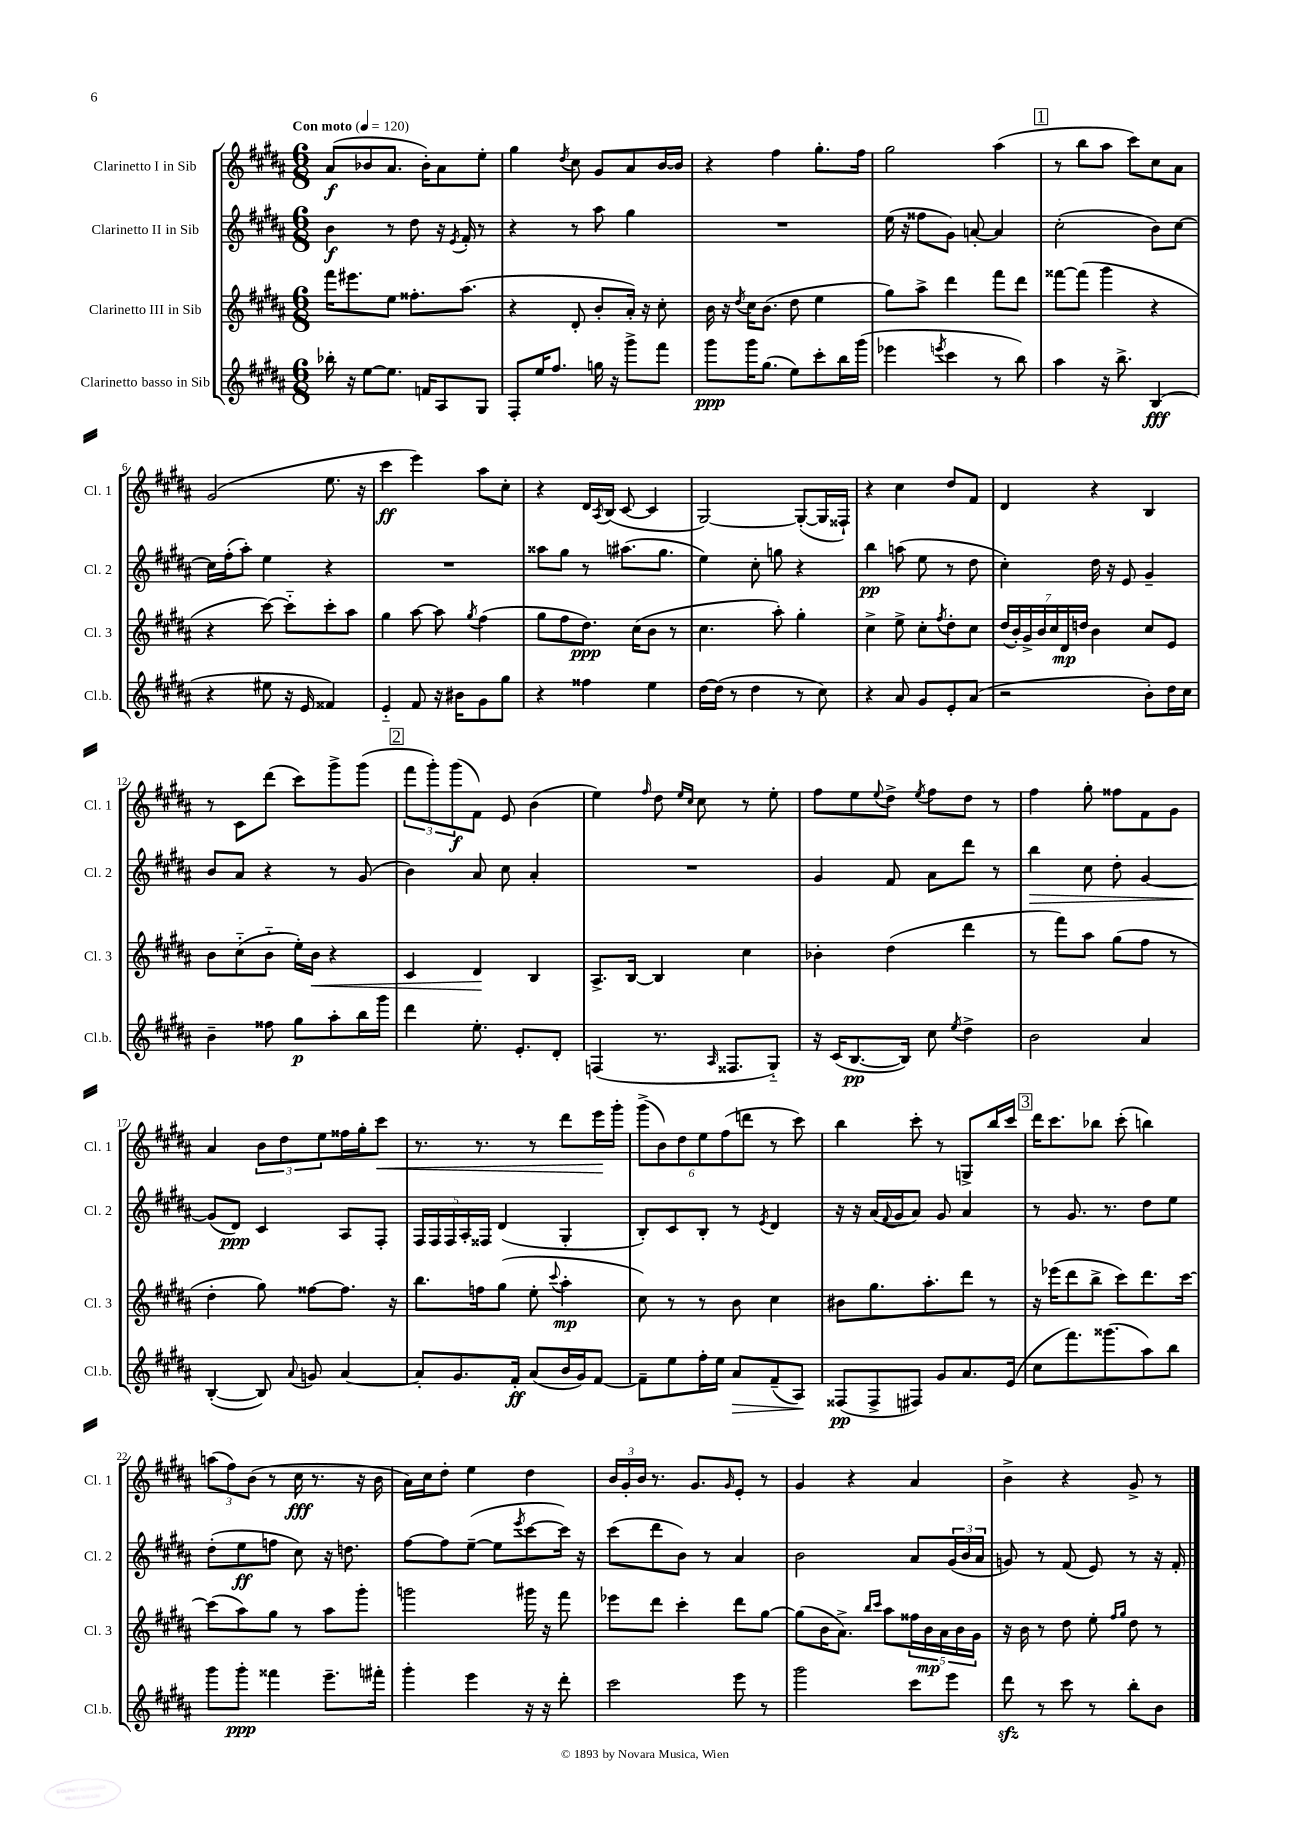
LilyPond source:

<<
\new StaffGroup <<
\new Staff = "s0" \with { instrumentName = "Clarinetto I in Sib" shortInstrumentName = "Cl. 1" } {
    \clef treble \key b \major \numericTimeSignature \time 6/8 \tempo "Con moto" 4 = 120
    ais'8\f( bes'8 ais'8. bes'16-.) ais'8 e''8-. |
    gis''4 \acciaccatura { dis''8 } cis''8 gis'8 ais'8 b'16~ b'16 |
    r4 fis''4 gis''8.-. fis''16 |
    gis''2 ais''4( |
    \mark \markup { \box "1" } r8 b''8 ais''8 cis'''8) cis''8 ais'8 |
    gis'2( e''8. r16 |
    cis'''4\ff e'''4) ais''8 cis''8-. |
    r4 dis'16 \acciaccatura { ais8 } b16( cis'8~ cis'4 |
    gis2~) gis8~-.( gis16 fisis16-!) |
    r4 cis''4 dis''8 fis'8 |
    dis'4 r4 b4 |
    r8 cis'8 dis'''8( cis'''8) gis'''8-> gis'''8( |
    \mark \markup { \box "2" } \tuplet 3/2 { fis'''8 gis'''8-.) gis'''8\f( } fis'8) e'8 b'4( |
    e''4) \grace { fis''16 } dis''8 \grace { e''16 cis''16 } cis''8 r8 e''8-. |
    fis''8 e''8 \appoggiatura { e''8 } dis''8-> \acciaccatura { e''8 } fis''8 dis''8 r8 |
    fis''4 gis''8-. fisis''8 fis'8 gis'8 |
    ais'4 \tuplet 3/2 { b'8 dis''8 e''8 } fisis''16 gis''16-. cis'''8\< |
    r8. r8. r8 dis'''8 e'''16\! gis'''16-. |
    \tuplet 6/4 { gis'''8->( b'8) dis''8 e''8 fis''8( d'''8 } r8 cis'''8) |
    b''4 cis'''8-. r8 g8-> b''16 cis'''16 |
    \mark \markup { \box "3" } dis'''16 cis'''8. bes''8 cis'''8-.( b''4) |
    \tuplet 3/2 { a''8( fis''8) b'8( } r8 cis''16\fff r8. r16 b'16 |
    ais'16) cis''16 dis''8-. e''4 dis''4 |
    \tuplet 3/2 { b'16 gis'16-. b'16 } r8. gis'8. \grace { gis'16 } e'8-. r8 |
    gis'4 r4 ais'4 |
    b'4-> r4 gis'8-> r8 \bar "|." |
}
\new Staff = "s1" \with { instrumentName = "Clarinetto II in Sib" shortInstrumentName = "Cl. 2" } {
    \clef treble \key b \major \numericTimeSignature \time 6/8
    b'4\f r8 dis''8 r16 \acciaccatura { e'8 } fis'16-. r8 |
    r4 r8 ais''8 gis''4 |
    R2. |
    e''16( r16 fisis''8 gis'8) a'8~-. a'4 |
    \mark \markup { \box "1" } cis''2-.( b'8) cis''8~ |
    cis''16 fis''16-.( ais''8-.) e''4 r4 |
    R2. |
    aisis''8 gis''8 r8 ais''8.( gis''8. |
    e''4) cis''8-. g''8 r4 |
    b''4\pp a''8( e''8 r8 dis''8 |
    cis''4-.) dis''16 r16 e'8 gis'4-- |
    b'8 ais'8 r4 r8 gis'8( |
    \mark \markup { \box "2" } b'4) ais'8 cis''8 ais'4-. |
    R2. |
    gis'4 fis'8 ais'8 dis'''8 r8 |
    b''4\> cis''8 dis''8-. gis'4~ |
    gis'8\!( dis'8\ppp) cis'4 ais8 fis8-. |
    \tuplet 5/4 { fis16 fis16 fis16 ais16-. fisis16 } dis'4( gis4-. |
    b8-.) cis'8 b8-. r8 \acciaccatura { e'8 } dis'4 |
    r16 r16 ais'16( \appoggiatura { fis'8 } gis'16 ais'8) gis'8 ais'4 |
    \mark \markup { \box "3" } r8 gis'8. r8. dis''8 e''8 |
    dis''8-.( e''8\ff f''8 cis''8) r16 d''8. |
    fis''8~ fis''8 e''8~--( e''8 \acciaccatura { e'''8 } cis'''8~ cis'''16) r16 |
    cis'''8( dis'''8 b'8) r8 ais'4 |
    b'2 ais'8 \tuplet 3/2 { gis'16( b'16 ais'16 } |
    g'8) r8 fis'8( e'8) r8 r16 fis'16-. \bar "|." |
}
\new Staff = "s2" \with { instrumentName = "Clarinetto III in Sib" shortInstrumentName = "Cl. 3" } {
    \clef treble \key b \major \numericTimeSignature \time 6/8
    fis'''16 eis'''8. e''8 fisis''8.-. ais''8.( |
    r4 dis'8-. b'8-. ais'16-.) r16 cis''8-. |
    b'16 r16 \acciaccatura { dis''8 } cis''16 b'8.( dis''8 e''4 |
    gis''8) ais''8-> dis'''4 fis'''8 dis'''8 |
    \mark \markup { \box "1" } fisis'''8~ fisis'''8( gis'''4 r4 |
    r4 cis'''8~) cis'''8-_ cis'''8-. ais''8 |
    gis''4 ais''8~ ais''8 \acciaccatura { gis''8 } fis''4( |
    gis''8 fis''8 dis''8.\ppp) cis''16( b'8 r8 |
    cis''4. ais''8-.) gis''4-. |
    cis''4-> e''8-> cis''8-. \acciaccatura { fis''8 } dis''8-. cis''8 |
    \tuplet 7/4 { dis''16( b'16-.) gis'16-> b'16 cis''16 dis'16\mp d''16 } b'4 cis''8 e'8 |
    b'8 cis''8-_( b'8-_ e''16-.) b'16\< r4 |
    \mark \markup { \box "2" } cis'4 dis'4\! b4 |
    ais8.-> b16~ b4 cis''4 |
    bes'4-. dis''4( dis'''4 |
    r8 fis'''8) ais''8 gis''8( fis''8 r8 |
    dis''4-. gis''8) fisis''8~ fisis''8. r16 |
    b''8. f''16 gis''8( e''8-. \appoggiatura { cis'''8 } ais''4-.\mp |
    cis''8) r8 r8 b'8 cis''4 |
    bis'8 gis''8. ais''8.-. dis'''8 r8 |
    \mark \markup { \box "3" } r16 ees'''16( dis'''8 b''8-> cis'''8) dis'''8. cis'''16~ |
    cis'''8( ais''8) gis''8 r8 ais''8 gis'''8-. |
    g'''2 gis'''16 r16 fis'''8 |
    ees'''8 dis'''8 cis'''4-. dis'''8 gis''8~ |
    gis''8( b'16 ais'8.->) \grace { b''16 cis'''16 } ais''8 \tuplet 5/4 { fisis''16 b'16\mp ais'16 b'16 gis'16 } |
    r16 b'16 r8 dis''8 e''8-. \grace { fis''16 gis''16 } dis''8 r8 \bar "|." |
}
\new Staff = "s3" \with { instrumentName = "Clarinetto basso in Sib" shortInstrumentName = "Cl.b." } {
    \clef treble \key b \major \numericTimeSignature \time 6/8
    bes''16-. r16 e''8~ e''8. f'16 ais8 gis8 |
    fis8-. e''16 fis''8. g''16 r16 gis'''8-> fis'''8 |
    gis'''8\ppp gis'''16 gis''8.( e''8) cis'''8-. b''16 gis'''16( |
    ees'''4 \acciaccatura { e'''8 } cis'''4 r8 b''8) |
    \mark \markup { \box "1" } ais''4 r16 b''8.-> b4\fff( |
    r4 eis''8 r16 e'16 fisis'4) |
    e'4-_ fis'8 r16 bis'16 gis'8 gis''8 |
    r4 fisis''4 e''4 |
    dis''16~ dis''16( r8 dis''4 r8 cis''8) |
    r4 ais'8 gis'8 e'8-. ais'8( |
    r2 b'8-.) dis''16 cis''16 |
    b'4-- fisis''8 gis''8\p ais''8-. b''16 gis'''16 |
    \mark \markup { \box "2" } dis'''4 e''8.-. e'8.-. dis'8-. |
    f4( r8. \grace { ais16 } fisis8. gis8-_) |
    r16 cis'16( b8.~\pp b16) cis''8 \acciaccatura { e''8 } dis''4-> |
    b'2 ais'4 |
    b4~-.( b8) \appoggiatura { ais'8 } g'8 ais'4~ |
    ais'8-. gis'8. fis'16-.\ff ais'8( b'16 gis'16) fis'8~ |
    fis'8-- e''8 fis''16-. e''16 ais'8\> fis'8--( ais8\!) |
    fisis8\pp( fisis8-> fis8) gis'8 ais'8. e'16( |
    \mark \markup { \box "3" } cis''8 fis'''8.) gisis'''8.( ais''8) b''8 |
    gis'''8 gis'''8-.\ppp fisis'''4 e'''8.-- fis'''16-. |
    gis'''4-. e'''4 r16 r16 dis'''8-. |
    cis'''2 e'''8 r8 |
    gis'''2 cis'''8 e'''8 |
    dis'''8\sfz r8 cis'''8 r8 b''8-. b'8 \bar "|." |
}
>>
>>
